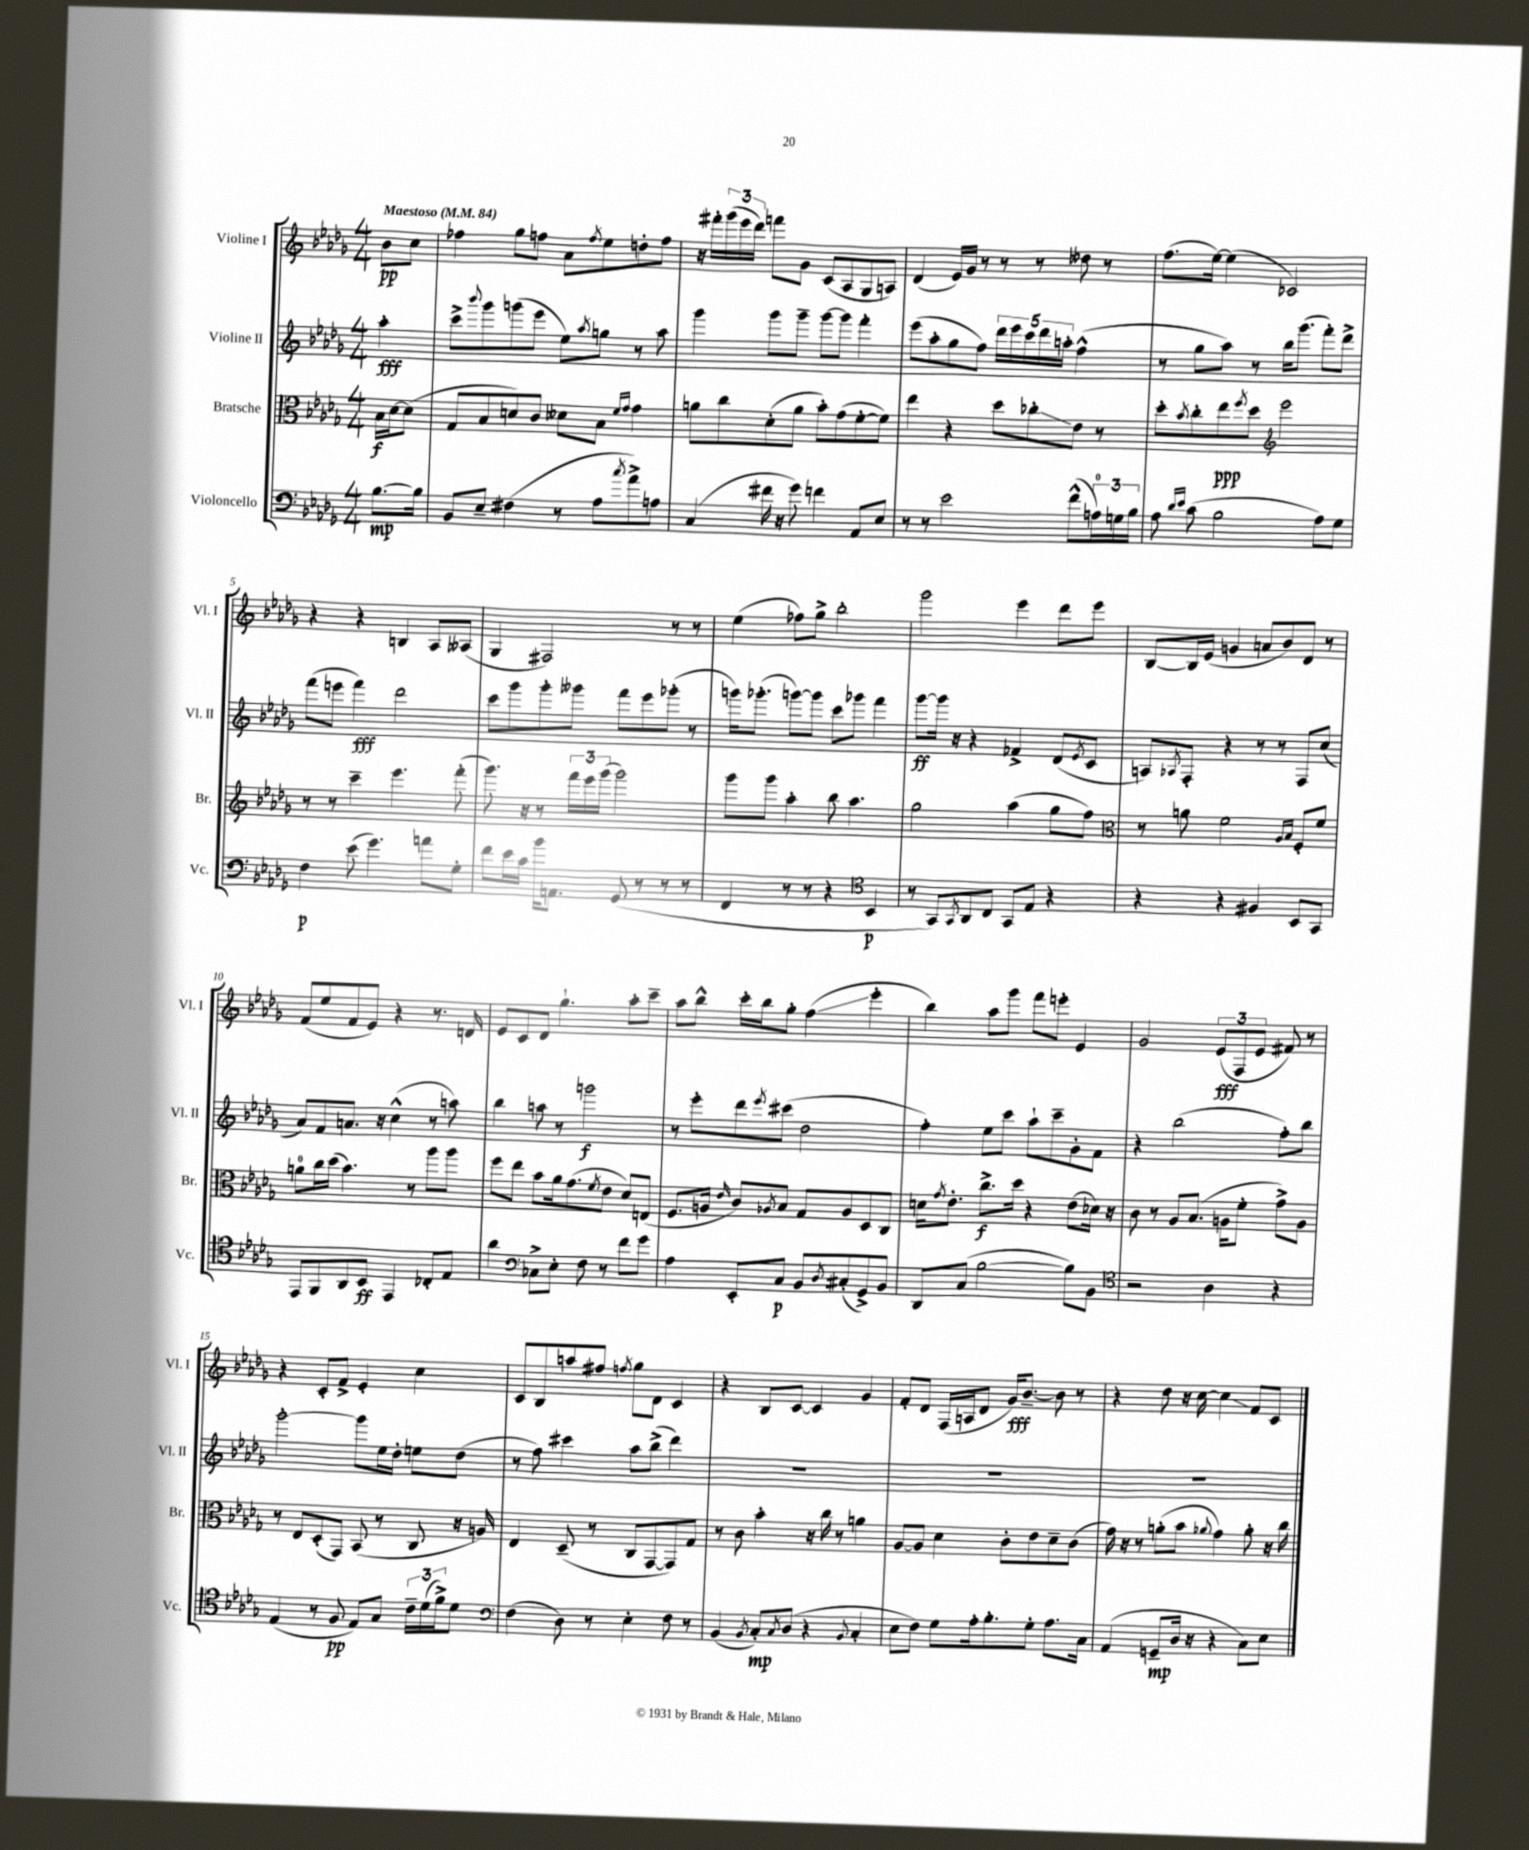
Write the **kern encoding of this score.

**kern	**kern	**kern	**kern
*staff4	*staff3	*staff2	*staff1
*clefF4	*clefC3	*clefG2	*clefG2
*k[b-e-a-d-g-]	*k[b-e-a-d-g-]	*k[b-e-a-d-g-]	*k[b-e-a-d-g-]
*M4/4	*M4/4	*M4/4	*M4/4
*MM84	*MM84	*MM84	*MM84
[8.B-	16B-	4aa-'	8b-
.	[16d-	.	.
.	(8d-]	.	8cc
16B-]	.	.	.
=	=	=	=
8BB-	8G-	8ccc^	4ff-
.	.	8qqbbb-	.
8E-~	8B-	8ggg-	.
(4F#	8d)	(8ggg	8gg-
.	8c	8eee-	8ff
8r	8d--	8ee-)	8a-
.	.	8qaa-	8qff
8A-	8B-	8gg	8ee-
.	16qqf	.	.
8qcc	16qqg-	.	.
8a-^)	4g-	8r	8dd'
8A	.	8aa-	8ff
=	=	=	=
(4C	8a	4ggg-	16r
.	.	.	16fff#'
.	8cc	.	(24ggg-
.	.	.	24eee-
.	.	.	24ddd-)
16f#	(8d-'	8ggg-	8fff
16r	.	.	.
8g-)	8a	8ggg-~	8g-
4f	8b-')	[8ggg-	(8c
.	(8g-	8ggg-]	8A-
8AA-	[8f'	4fff'	8G-
8E-	8f])	.	8A)
=	=	=	=
8r	4ee-	(8eee-	(4d-
8r	.	8aa-'	.
2e-	4r	8gg-	16e-)
.	.	.	16g-
.	.	8ff)	8r
.	8dd-	20ddd-	8r
.	.	20eee-	.
.	.	20ccc	.
.	8cc-'	.	8r
.	.	20ddd-	.
.	.	20aa'	.
(8f^^	8e-	(4ff^^	8dd--
24A)	8r	.	8r
24G	.	.	.
24B-	.	.	.
=	=	=	=
8A-	8dd-'	8r	(8.ff
16qqd-	.	.	.
16qqe-	8qb-	.	.
(8c	8cc'	8gg-	.
.	.	.	[16ee-)
2B-	8ee-	8aa-)	(4ee-]
.	8qff	.	.
.	8dd-	8r	.
*	*clefG2	*	*
.	2eee-	16bb-	2c-)
.	.	(8.ggg-	.
8A-)	.	8fff')	.
8G-	.	8ddd-^	.
=	=	=	=
4F	8r	(8fff	4r
.	8r	8eee	.
(8e-	4ccc~	4fff)	4r
4.g-)	.	.	.
.	4.eee-	2ddd-	4B
8a	.	.	8A-
8G-'	(8fff'	.	(8A--
=	=	=	=
8f	8.ggg-)	8ccc	4G-
16e-	.	8ggg-	.
16c	16r	.	.
16b-	8r	8ggg-'	2F#)
8.AA	.	.	.
.	24fff	8ggg--	.
.	24eee-	.	.
.	(24ggg-	.	.
(8GG-	2ggg-)	8fff	.
8r	.	8eee-	.
8r	.	(8ggg-'	8r
8r	.	8r	8r
=	=	=	=
4FF	8ggg-	16ggg)	(4ee-
.	.	(8.ggg-'	.
.	8ggg-	.	.
8r	4aa-'	[8ggg)	8ff-)
8r	.	8ggg]	8gg-^
4r	8bb-	8ccc	2bb-'
.	4.aa-	8ggg-	.
*clefC4	*	*	*
4BB-	.	4fff	.
=	=	=	=
8r	2gg-	[8ggg-	2ggg-
8GG-)	.	16ggg-]	.
.	.	16r	.
8qGG-	.	.	.
8AA-	.	4r	.
8C	.	.	.
8GG-	(4aa-	4f-^	4eee-
8E-	.	.	.
4r	8gg-	(8d-	8ddd-
.	.	8qe-	.
.	8ff)	8c	8eee-
=	=	=	=
*	*clefC3	*	*
4r	8r	8A)	[8B-
.	.	8qA-	.
.	8a	8F'	16B-]
.	.	.	(16e-
4r	2f	4r	4g
4F#	.	8r	8a
.	.	8r	8b-)
.	16qqA-	.	.
.	16qqB-	.	.
8BB-	8F'	8F	8d-
8GG-	8f	(8cc	8r
=	=	=	=
8EE-	8a	8a-)	(8f
8FF	16cc	8f	8ee-
.	(16dd-	.	.
8AA-	4.b-)	8.a	8f
8BB-	.	.	8e-)
.	.	16r	.
4EE-	.	(4cc^^	4r
.	8r	.	.
8C-'	8aa-	8r	8.r
8E-	8aa-	8aa)	.
.	.	.	16d
=	=	=	=
4a-	8ff	4bb-	8e-
.	8ee-	.	8c
*clefF4	*	*	*
8C-^	8b-	8aa	8d-
8E-'	16a-	8r	4.gg-`
.	(8.g-	.	.
8F	.	2ggg	.
.	8qf	.	.
8r	8e-	.	.
8f	8d-)	.	8aa-'
8g-	(8E	.	8ccc~
=	=	=	=
4A-	8.F	8r	8aa-
.	.	8eee-'	8bb-^^
.	16A	.	.
.	16qqe-	.	.
8EE-'	8c)	8ddd-	16ccc'
.	.	.	16bb-
.	8qA-	8qeee-	.
8C	8B-	(8ccc#	8gg-'
8BB-	8G-	2dd-	(4ff
8qD-	.	.	.
(8C#'	8A-	.	.
8GG-^)	8D-	.	4eee-'
8BB-	8C	.	.
=	=	=	=
8DD-	16d	4ff')	4bb-)
.	8qg-	.	.
.	8.e-'	.	.
(8C	.	.	.
[2B-	8.cc^	8ee-	8aa-
.	.	8ccc	8ggg-
.	16dd-	.	.
.	4r	8aa-`	8fff
.	.	8ccc~	8eee'
8B-])	(8e-	8g-'	4e-
8BB-	16d-)	8f	.
.	16r	.	.
=	=	=	=
*clefC4	*	*	*
2r	8c	4r	2g-
.	8r	.	.
.	8A-	(2bb-	.
.	(8.B-	.	.
4A-	.	.	(12e-
.	16A	.	.
.	.	.	12F
.	8f'	.	.
.	.	.	12e-
4r	8g-^)	8ff')	8f#)
.	8A	8bb-	8r
=	=	=	=
(4E-	8r	[2ggg-'	4r
.	8E-	.	.
8r	(8D-'	.	8c'
8F	8GG-)	.	8f^
8E-)	(8BB-	8ggg-]	4e-'
8G-	8r	16ee-	.
.	.	16dd-'	.
24c~	8C	8ee	4cc
(24d-	.	.	.
24f^)	.	.	.
8d-	16r	(8dd-	.
.	16A)	.	.
=	=	=	=
*clefF4	*	*	*
(4F	4E-	8r	8c
.	.	8ff)	8B-
8D-)	(8D-~	4ccc#	8aa
8r	8r	.	8ff#
.	.	.	8qff
4E-'	8C	8aa-	8gg-
.	[8GG-	(8bb-^	8d-
8F	8GG-])	4ddd-)	4c
8r	8G-	.	.
=	=	=	=
(4BB-	8r	1r	4r
.	8c	.	.
8qBB-	.	.	.
8C')	4b-'	.	8B-
8qC	.	.	.
(8D-	.	.	[8c
4r	16r	.	4c]
.	16cc	.	.
.	8r	.	.
8qqBB-	.	.	.
4C'	4a	.	4g-
=	=	=	=
8E-	[8A-	1r	8f'
8F)	8A-]	.	8d-
8G-	4d-	.	(16F
.	.	.	16A
16A-'	.	.	8d-
8.B-'	.	.	.
.	8c'	.	16g-)
.	.	.	[8.b-~
8G-'	8e-	.	.
8.A-	8d-~	.	8b-]
.	(8c	.	8r
16C	.	.	.
=	=	=	=
(4AA-	16g-)	1r	4r
.	16r	.	.
.	8r	.	.
8GG~	(8a'	.	8dd-
16D-	8b-	.	16r
16r	.	.	[16cc
.	8qqa-	.	.
4r	4g-)	.	4cc]
8C)	8a-'	.	8f
8E-	16r	.	8c
.	16cc	.	.
==	==	==	==
*-	*-	*-	*-
